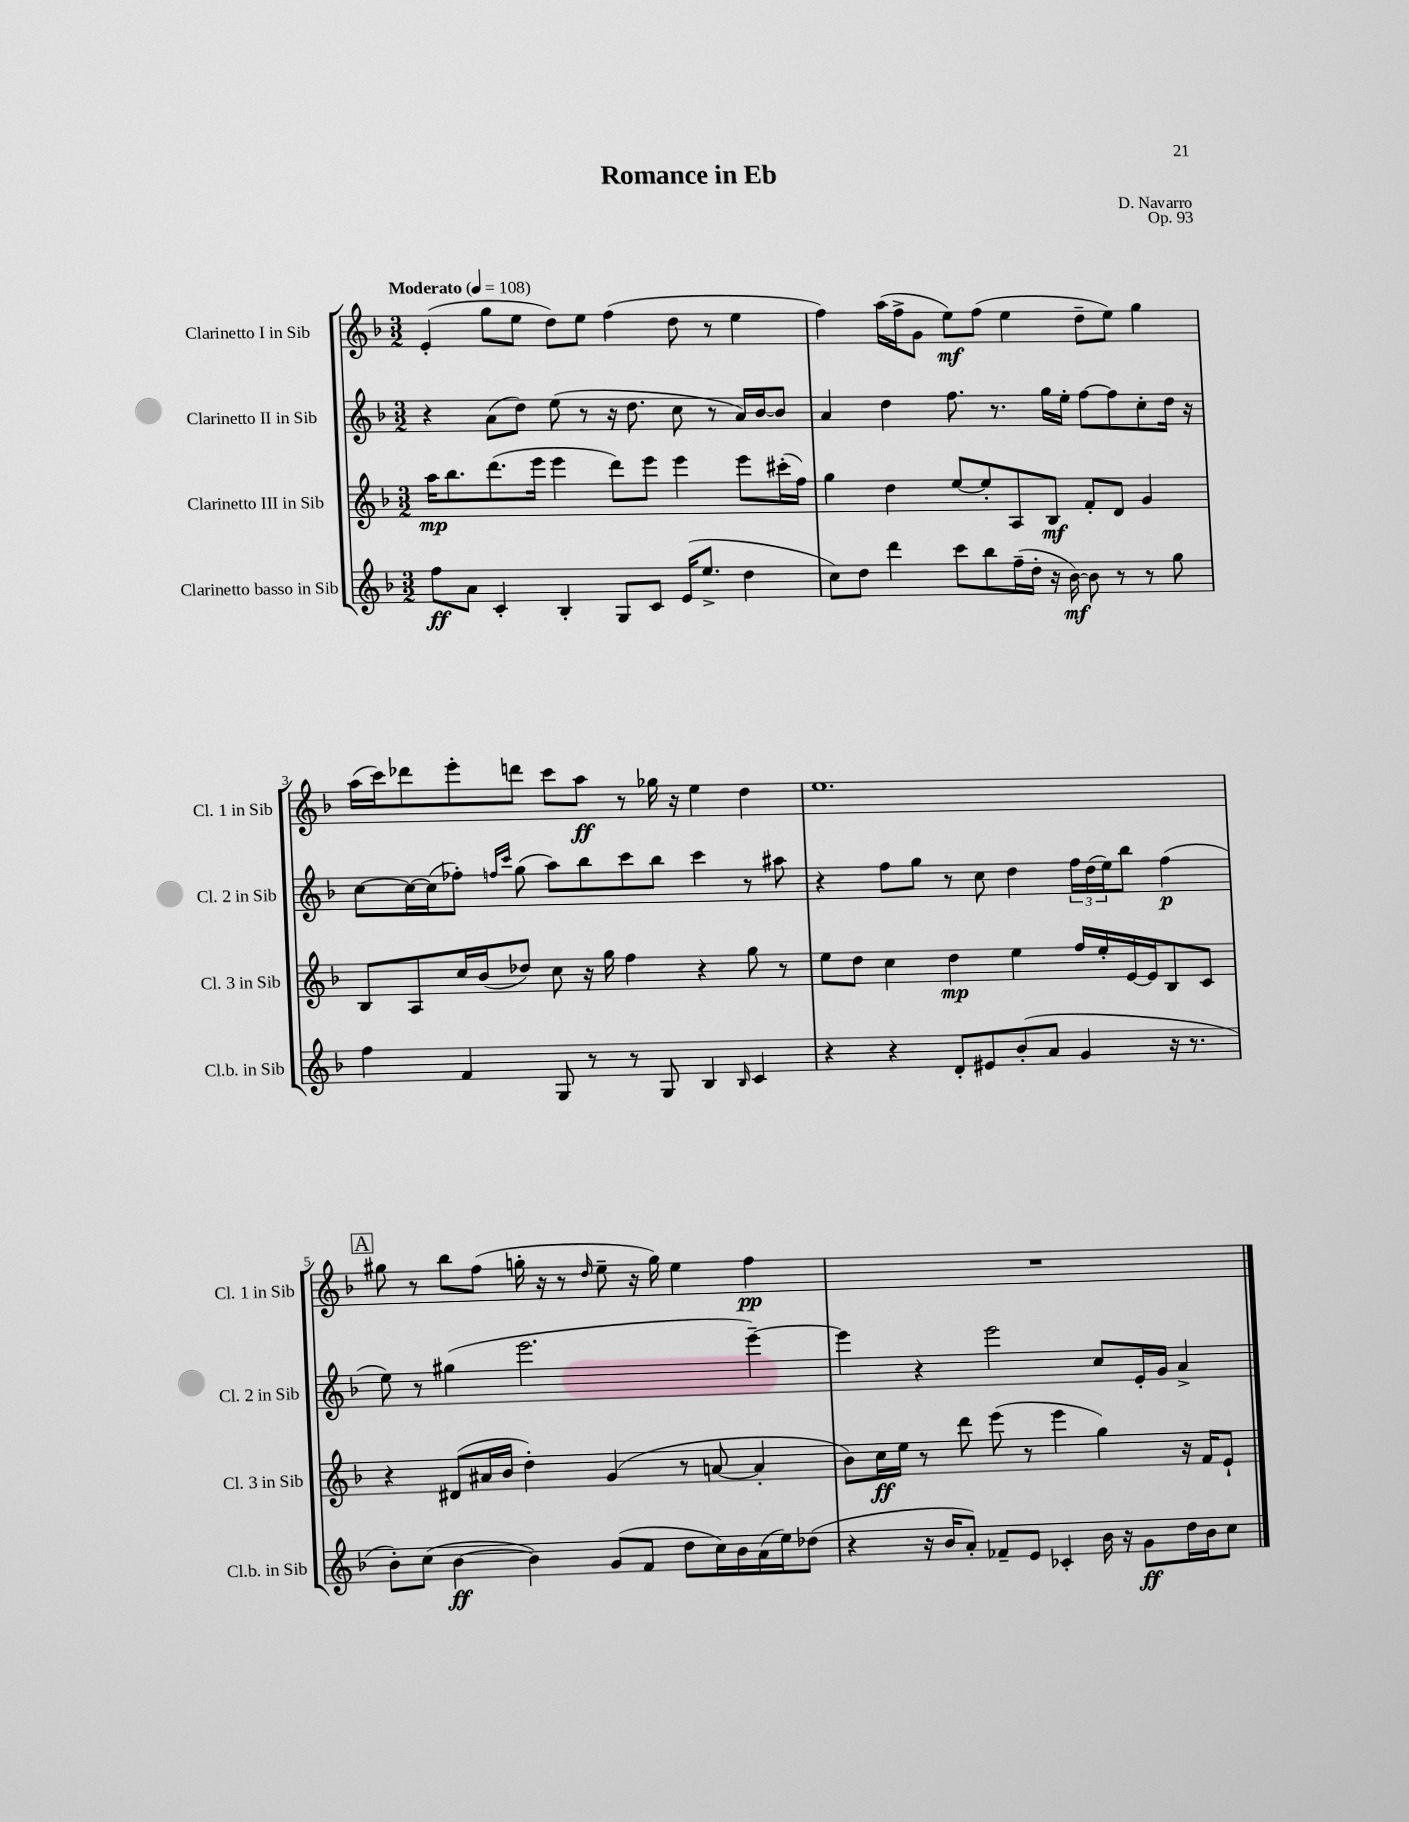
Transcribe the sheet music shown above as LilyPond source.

\header { title = "Romance in Eb" composer = "D. Navarro" opus = "Op. 93" }
<<
\new StaffGroup <<
\new Staff = "s0" \with { instrumentName = "Clarinetto I in Sib" shortInstrumentName = "Cl. 1 in Sib" } {
    \clef treble \key f \major \numericTimeSignature \time 3/2 \tempo "Moderato" 4 = 108
    e'4-.( g''8 e''8 d''8) e''8 f''4( d''8 r8 e''4 |
    f''4) a''16( f''16-> g'8 e''8\mf) f''8( e''4 d''8-- e''8) g''4 |
    a''16( c'''16) des'''8 e'''8-. d'''8 c'''8 a''8\ff r8 ges''16 r16 e''4 d''4 |
    e''1. |
    \mark \markup { \box "A" } gis''8 r8 bes''8 f''8( g''16-. r16 r8 \grace { d''16 } e''8-- r16 g''16) e''4 f''4\pp |
    R1. \bar "|." |
}
\new Staff = "s1" \with { instrumentName = "Clarinetto II in Sib" shortInstrumentName = "Cl. 2 in Sib" } {
    \clef treble \key f \major \numericTimeSignature \time 3/2
    r4 a'8( d''8) e''8( r8 r16 d''8. c''8 r8 a'16) bes'16~ bes'8 |
    a'4 d''4 f''8. r8. g''16 e''16-. f''8~ f''8 c''8-. d''16 r16 |
    c''8~ c''16~ c''16( fes''8-.) \grace { f''16 c'''16 } g''8( a''8) bes''8 c'''8 bes''8 c'''4 r8 ais''8 |
    r4 f''8 g''8 r8 c''8 d''4 \tuplet 3/2 { f''16 d''16( e''16) } bes''8 f''4\p( |
    \mark \markup { \box "A" } e''8) r8 gis''4( e'''2. e'''4~--) |
    e'''4 r4 e'''2 c''8 e'16-. g'16 a'4-> \bar "|." |
}
\new Staff = "s2" \with { instrumentName = "Clarinetto III in Sib" shortInstrumentName = "Cl. 3 in Sib" } {
    \clef treble \key f \major \numericTimeSignature \time 3/2
    a''16\mp bes''8. d'''8.( e'''16 e'''4 d'''8) e'''8 e'''4 e'''8 cis'''16-.( f''16) |
    g''4 d''4 e''8~ e''8-. a8 bes8\mf f'8-. d'8 g'4 |
    bes8 a8 c''16 bes'16( des''8) c''8 r16 g''16 f''4 r4 g''8 r8 |
    e''8 d''8 c''4 d''4\mp e''4 f''16 e''16-. e'16~ e'16 bes8 c'8 |
    \mark \markup { \box "A" } r4 dis'8( ais'16 bes'16 d''4-.) g'4( r8 a'8~ a'4-. |
    bes'8) c''16\ff e''16 r8 d'''8 e'''8( r8 e'''4 g''4) r16 f'16 e'8-! \bar "|." |
}
\new Staff = "s3" \with { instrumentName = "Clarinetto basso in Sib" shortInstrumentName = "Cl.b. in Sib" } {
    \clef treble \key f \major \numericTimeSignature \time 3/2
    f''8\ff a'8 c'4-. bes4-. g8 c'8 e'16( e''8.-> d''4 |
    c''8) d''8 d'''4 c'''8 bes''8 f''16--( d''16-. r16 bes'16~\mf) bes'8 r8 r8 g''8 |
    f''4 f'4 g8 r8 r8 g8 bes4 \grace { bes16 } c'4 |
    r4 r4 d'8-. eis'8 bes'8-.( a'8 g'4 r16 r8. |
    \mark \markup { \box "A" } bes'8-.) c''8( bes'4~\ff bes'4) g'8( f'8 d''8 c''16) bes'16 a'16( e''16) des''8( |
    r4 r16 bes'16 a'8-.) fes'8-- e'8 ces'4-. bes'16 r16 g'8\ff d''16 bes'16 c''8 \bar "|." |
}
>>
>>
